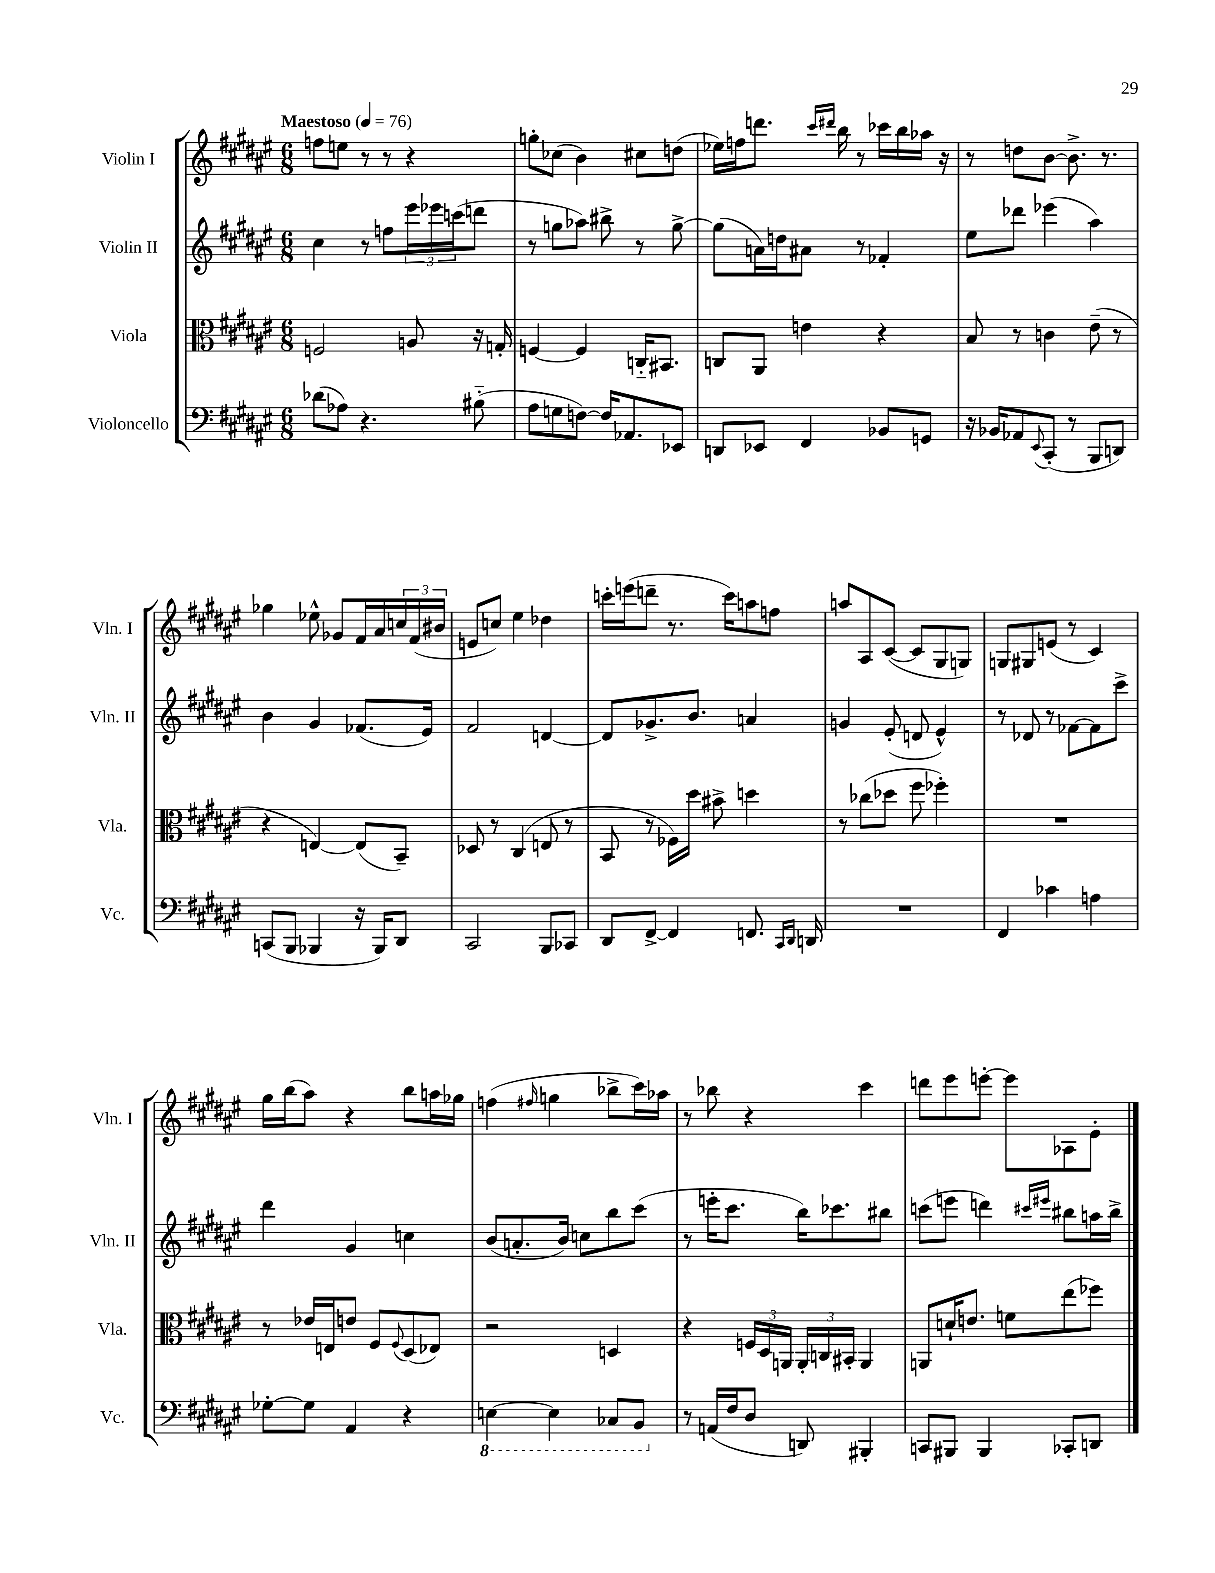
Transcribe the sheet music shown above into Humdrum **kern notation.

**kern	**kern	**kern	**kern
*staff4	*staff3	*staff2	*staff1
*clefF4	*clefC3	*clefG2	*clefG2
*k[f#c#g#d#a#e#]	*k[f#c#g#d#a#e#]	*k[f#c#g#d#a#e#]	*k[f#c#g#d#a#e#]
*M6/8	*M6/8	*M6/8	*M6/8
*MM76	*MM76	*MM76	*MM76
(8d-	2F	4cc#	8ff
8A-)	.	.	8ee
4.r	.	8r	8r
.	.	8ff	8r
.	8A	24eee#	4r
.	.	24eee-	.
.	.	(24ccc	.
(8B#'~	16r	8ddd	.
.	16G'	.	.
=	=	=	=
8A#	[4F	8r	8gg'
8G	.	8gg	(8cc-
[8F)	4F]	8aa-)	4b)
16F]	.	8bb#^	.
8.AA-	.	.	.
.	16C'~	8r	8cc#
.	8.BB#	.	.
8EE-	.	[8gg^	(8dd
=	=	=	=
8DD	8C	(8gg]	16ee-)
.	.	.	16ff
8EE-	8AA#	16a)	8.ddd
.	.	16dd	.
4FF#	4e	8a#	.
.	.	.	16qqccc#
.	.	.	16qqddd#
.	.	.	16bb
.	.	8r	8r
8BB-	4r	4f-'	16ccc-
.	.	.	16bb
8GG	.	.	16aa-
.	.	.	16r
=	=	=	=
16r	8B	8ee#	8r
16BB-	.	.	.
8AA-	8r	8ddd-	8dd
8qqEE#	.	.	.
(8CC#'	4c	(4eee-	[8b
8r	.	.	8.b^]
8BBB	(8e#~	4aa#)	.
.	.	.	8.r
8DD)	8r	.	.
=	=	=	=
(8CC	4r	4b	4gg-
8BBB	.	.	.
4BBB-	[4E)	4g#	8ee-^^
.	.	.	8g-
16r	(8E]	(8.f-	16f#
16BBB-)	.	.	16a#
8DD#	8BB~)	.	24cc
.	.	.	(24f#
.	.	16e#)	.
.	.	.	24b#
=	=	=	=
2CC#	8D-	2f#	8e
.	8r	.	8cc)
.	(4C#	.	4ee#
8BBB	8E	[4d	4dd-
8CC-	8r	.	.
=	=	=	=
8DD#	8BB	8d]	16ccc'
.	.	.	(16eee
[8FF#^	8r	8.g-^	8ddd~
4FF#]	16F-)	.	8.r
.	16dd#	8.b	.
.	8b#^	.	.
.	.	.	16ccc)
8.FF	4dd	4a	8aa
.	.	.	8ff
16qqCC#	.	.	.
16qqDD#	.	.	.
16DD	.	.	.
=	=	=	=
2.r	8r	4g	8aa
.	(8cc-	.	8A#
.	8dd-	(8e#'	([8c#
.	8ff#	8d	8c#]
.	4ff-')	4e#^^)	8G#
.	.	.	8G)
=	=	=	=
4FF#	2.r	8r	8G
.	.	8d-	8G#
4c-	.	8r	(8e
.	.	[8f-	8r
4A	.	8f-]	4c#)
.	.	8ccc#^	.
=	=	=	=
[8G-'	8r	4ddd#	16gg#
.	.	.	(16bb
8G-]	16e-	.	8aa#)
.	16E	.	.
4AA#	8e	4g#	4r
.	8F#	.	.
.	8qqF#	.	.
4r	(8D#	4cc	8bb
.	8E-)	.	16aa
.	.	.	16gg-
=	=	=	=
[4EE	2r	(8b	(4ff
.	.	8.a'	.
.	.	.	16qqff#
4EE]	.	.	4gg
.	.	16b)	.
.	.	8cc	.
8CC-	4D	8bb	8bb-^
8BBB	.	(8ccc#	16ccc#)
.	.	.	16aa-
=	=	=	=
8r	4r	8r	8r
(16AA	.	16eee'	8bb-
16F#	.	8.ccc#	.
8D#	24F	.	4r
.	24D#	.	.
.	24AA	.	.
8DD)	24AA'	16bb)	.
.	24C	.	.
.	.	8.ccc-	.
.	24BB#'	.	.
4BBB#'	4AA	.	4ccc#
.	.	8bb#	.
=	=	=	=
8CC	8AA	(8ccc	8ddd
8BBB#	16d`	8eee	8eee#
.	8.e	.	.
4BBB#	.	4ddd)	[8eee'
.	8f	.	8eee]
.	.	16qqccc#	.
.	.	16qqeee#	.
8CC-'	(8ee#	8bb#	8A-
8DD	8ff-)	16aa	8e#'
.	.	16bb#^	.
==	==	==	==
*-	*-	*-	*-
